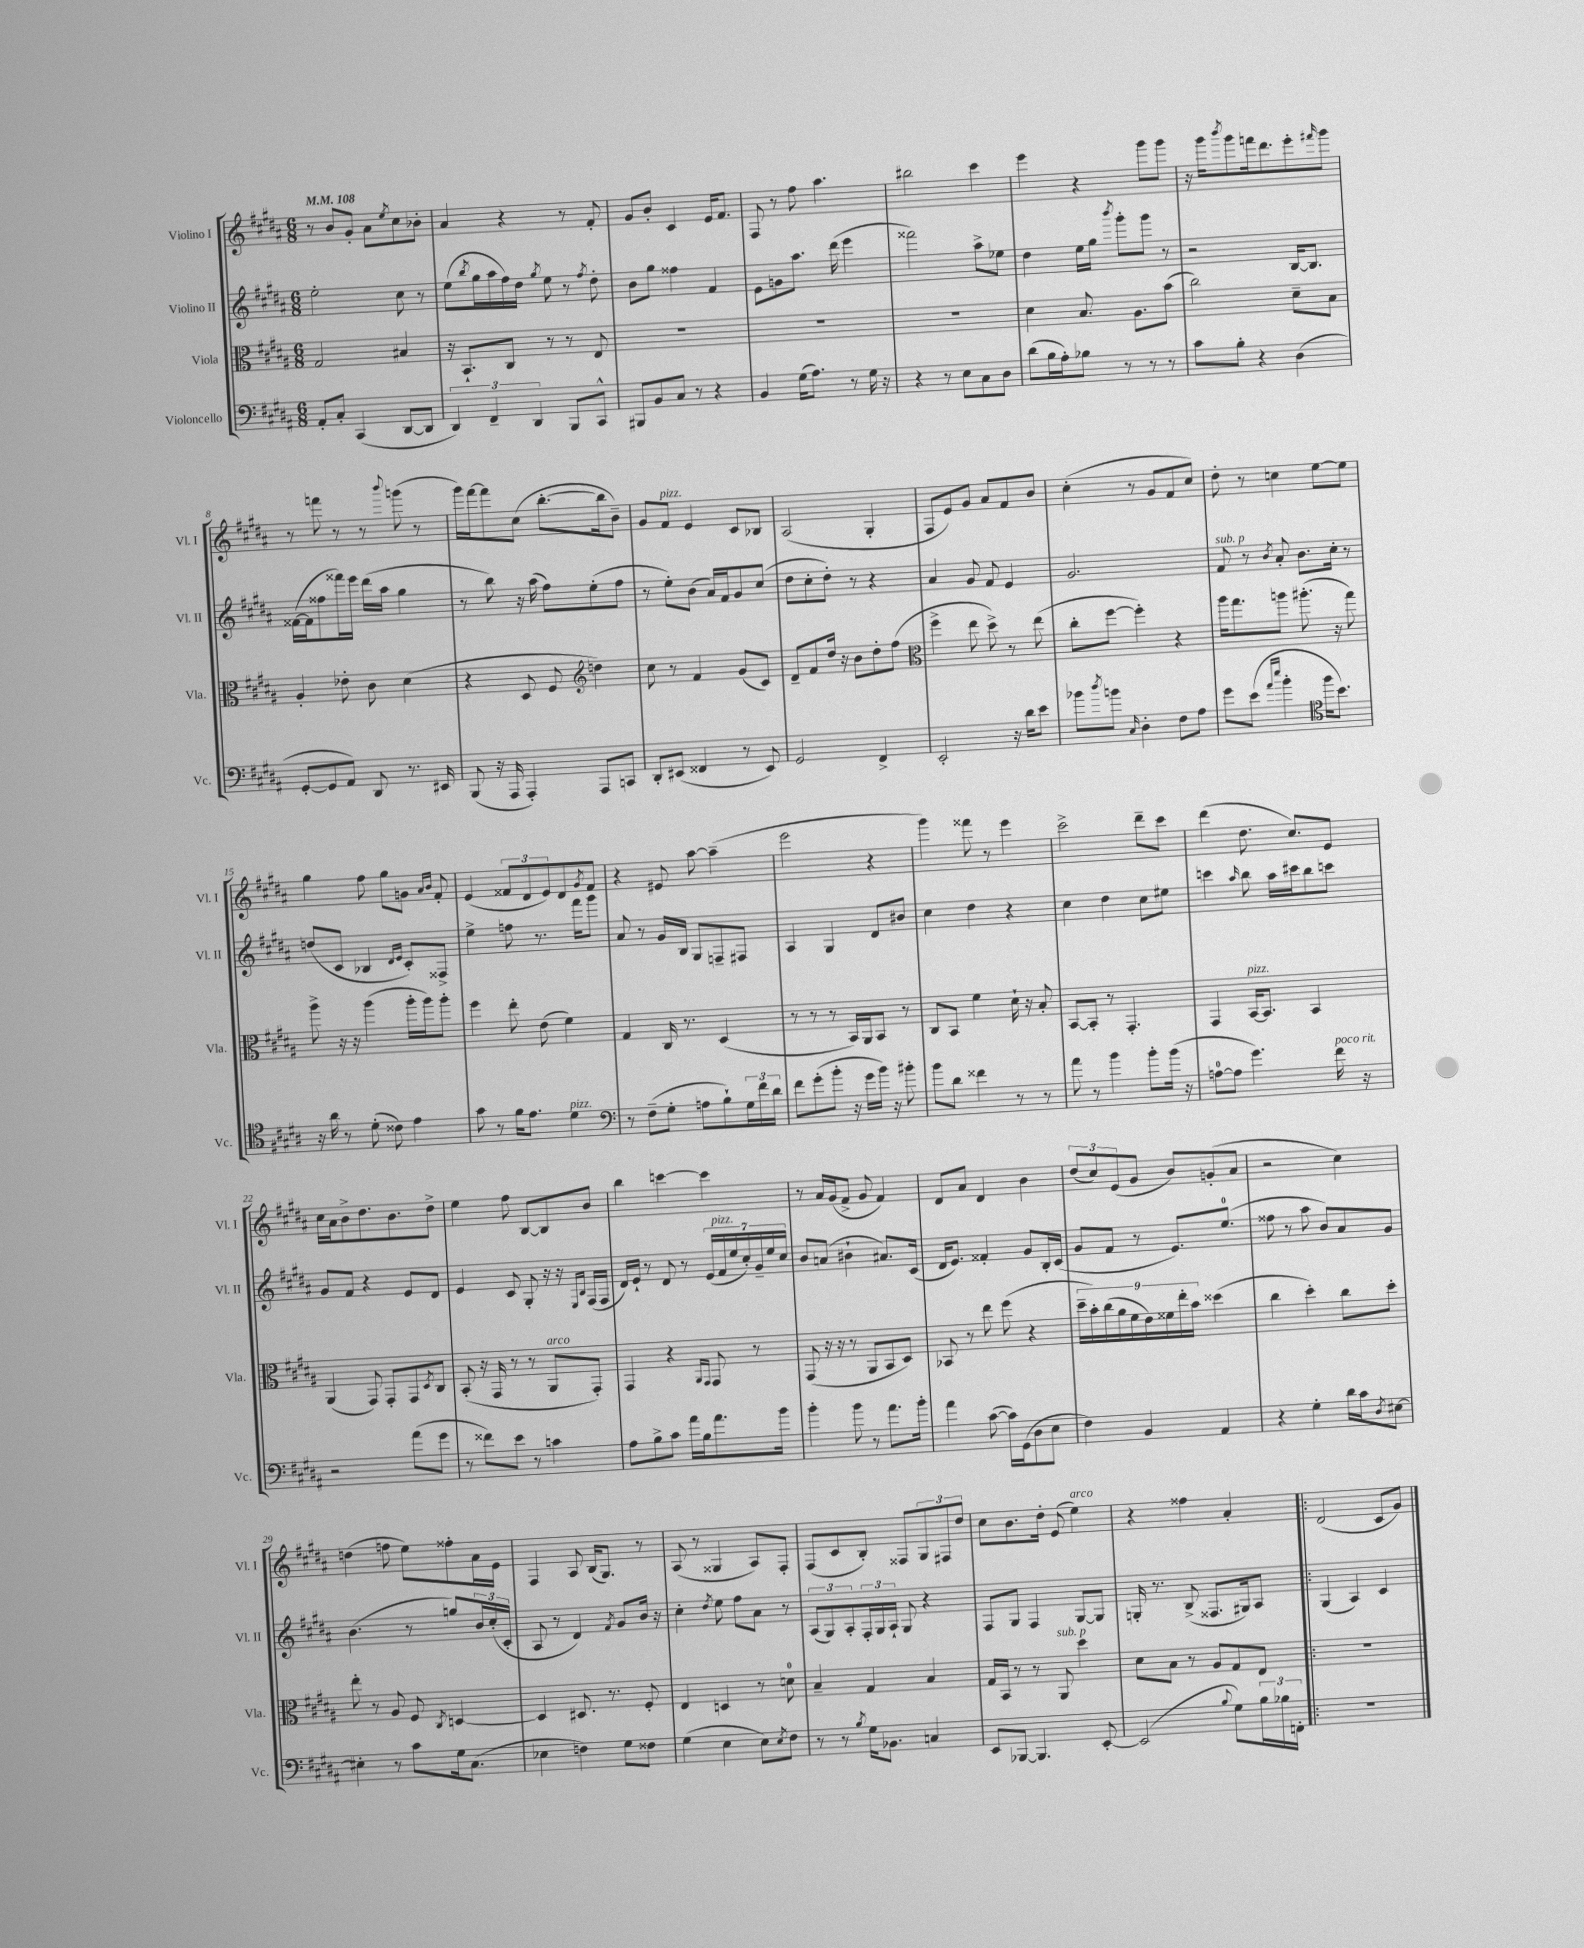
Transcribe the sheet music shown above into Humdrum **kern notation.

**kern	**kern	**kern	**kern
*staff4	*staff3	*staff2	*staff1
*clefF4	*clefC3	*clefG2	*clefG2
*k[f#c#g#d#a#]	*k[f#c#g#d#a#]	*k[f#c#g#d#a#]	*k[f#c#g#d#a#]
*M6/8	*M6/8	*M6/8	*M6/8
*MM108	*MM108	*MM108	*MM108
8AA#'	2G#	2ee'	8r
8C#'	.	.	8b
(4CC#	.	.	8g#'
.	.	.	8a#
.	.	.	8qee
[8DD#	4B#	8cc#	8cc#
8DD#]	.	8r	8b-'
=	=	=	=
6DD#)	16r	(8ee	4a#
.	8.BB`	.	.
.	.	8qbb	.
.	.	16gg#	.
6FF#~	.	.	.
.	.	16aa#	.
.	8C#	16ff#)	4r
.	.	16dd#	.
6DD#	.	.	.
.	.	8qgg#	.
.	8r	8ee	.
8BBB	8r	8r	8r
.	.	8qff#	.
8CC#^^	8E	8dd#'	8f#'
=	=	=	=
8BBB#	2.r	8b	8g#
8BB	.	8gg#	8b'
8C#	.	4ff##	4c#
8r	.	.	.
4r	.	4f#	16e
.	.	.	8.f#
=	=	=	=
4BB	2.r	8e	8F#
.	.	8g	8r
(16G#	.	8.aa#	8ff#
8.A#)	.	.	.
.	.	.	4.aa#
.	.	(16ddd#	.
8r	.	4eee	.
16G#	.	.	.
16r	.	.	.
=	=	=	=
4r	2.r	2fff##)	2bb#
8r	.	.	.
8E	.	.	.
8C#	.	8aa#^	4ccc#
8D#	.	8ee-	.
=	=	=	=
(8d#	4d#	4dd#	4eee
16B	.	.	.
16A#')	.	.	.
8B-	8.B	16ee	4r
.	.	16gg#	.
.	.	8qbbb	.
8r	.	8ggg#'	.
.	8.A#	.	.
8r	.	8ggg#	8ggg#
8r	(8b	8r	8ggg#
=	=	=	=
8c#	2cc#)	2r	16r
.	.	.	16ggg#
.	.	.	8qbbb
8B'	.	.	8ggg#
4r	.	.	16fff
.	.	.	8.ddd#
(4D#	8d#~	[16B	8eee'
.	.	8.B]	.
.	.	.	16qqfff#
.	8B	.	8ggg#
=	=	=	=
[8GG#'	4A#'	([16f##	8r
.	.	16f##]	.
8GG#]	.	8ff##	8fff
8AA#)	8e-'	16fff##)	8r
.	.	16eee	.
8DD#	8c#	(16ddd#	8r
.	.	16aa#	.
.	.	.	8qqbbb
8.r	(4d#	4gg#	(8ggg
.	.	.	8r
16EE#	.	.	.
=	=	=	=
(8BBB	4r	8r	16ggg#)
.	.	.	[16fff#
16r	.	8bb)	8fff#]
16AAA#	.	.	.
4AAA#')	8D#	16r	(8cc#
.	.	(16aa#	.
.	8F#	8ff#)	[8.bb'
*	*clefG2	*	*
8AAA#	4dd)	(8ee'	.
.	.	.	16bb]
8CC	.	8ff#	8b~)
=	=	=	=
8DD#'	8cc#	8r	8g#
(8EE#	8r	8ee')	8f#
4FF##	4f#	(8b	4e
.	.	16a#)	.
.	.	16f#	.
8r	(8g#	8g#	8c#
8EE#)	8c#)	(8cc#	8B-
=	=	=	=
2GG#	8d#~	8dd#	(2A#
.	8f#	8cc#'	.
.	16dd#	8dd#')	.
.	16r	.	.
.	8b	8r	.
4FF#^	8dd#'	4r	4G#'
.	(8ff#	.	.
=	=	=	=
*	*clefC3	*	*
2EE'	4ff#^	4a#	8F#
.	.	.	8e)
.	8ee	8g#	8g#
.	8dd#^)	8f#	8a#
16r	8r	4e	8f#
16d#	.	.	.
8e	(8ee	.	8b
=	=	=	=
8b-	8cc#'	2.g#	(4cc#'
8qdd#	.	.	.
8b	[8ff#	.	.
16qqC#	.	.	.
4D#'	4ff#'])	.	8r
.	.	.	8g#
8F#	4r	.	8f#
8A#	.	.	8cc#)
=	=	=	=
8g#	16aa#	8f#	8dd#'
.	8.gg#	.	.
(8e	.	8r	8r
16qqa#	.	.	.
16qqee	.	8qb	.
4b'	8aa	8a#'	4cc
.	(8.aa#'	8.b	.
*clefC4	*	*	*
16ff#	.	.	[8ee
8.b)	16r	16cc#'	.
.	8gg#)	8r	8ee]
=	=	=	=
16r	8aa#^	(8dd	4gg#
16a#	.	.	.
8r	16r	8c#	.
.	16r	.	.
(8d#'	(4aa#	4B-	8ff#
8c##)	.	.	8gg#
.	.	16qqd#	.
.	.	16qqe	.
4e	16aa#'	8c#')	8g
.	16aa#)	.	.
.	.	.	16qqa#
.	.	.	16qqb
.	8aa#'	8F##^	8f#'
=	=	=	=
8g#	4ff#	4ee^	(4e
8r	.	.	.
16f#	8ee'	8ff	12f##
8.e	.	.	.
.	.	.	12d#
.	(8e	8.r	.
.	.	.	12e)
4d#	4f#)	.	8d#
.	.	16fff#	.
.	.	.	8qg#
.	.	8ggg#	8f##
=	=	=	=
*clefF4	*	*	*
8r	4G#	8a#	4r
(8F#~	.	8r	.
8G#'	16C#	16g#	8e#
.	8.r	16B	.
8A	.	8G#	[8aa#
8B`)	(4D#	8F~	(4aa#~]
24G#	.	8F#	.
24f#	.	.	.
24d#	.	.	.
=	=	=	=
8f#	8r	4A#	2eee
(8g#'	8r	.	.
8b'	8r	4G#	.
16r	16BB)	.	.
16g#	16AA#	.	.
16b)	8BB	8d#	4r
16r	.	.	.
8b#'	8r	8b#	.
=	=	=	=
8b	8C#	4cc#	4ggg#)
8d#	8BB	.	.
4f##	4f#	4dd#	8fff##
.	.	.	8r
8r	16d#`	4r	4eee
.	16r	.	.
8r	8B'	.	.
=	=	=	=
8a#	[8BB	4cc#	2ccc#^
8r	8BB']	.	.
4b	8r	4dd#	.
.	4.GG#'	.	.
8b'	.	8cc#	8ddd#~
(16b	.	8ee#	8ccc#
16r	.	.	.
=	=	=	=
[8A	4GG#	4ccc	(4ddd#
8A]	.	.	.
.	.	16qqaa#	.
4.g#)	[16BB	8bb	8.dd#
.	8.BB]	.	.
.	.	16aa#	.
.	.	16ccc#	8.cc#)
.	4BB	8bb	.
16f#	.	8ccc	8e
16r	.	.	.
=	=	=	=
2r	(4AA#	8g#	16cc#
.	.	.	16a#
.	.	8f#	8b^
.	8GG#)	4r	8.dd#
.	8GG#'	.	.
.	.	.	8.b
(8a#	8GG#	8e	.
.	8qD#	.	.
8g#	8C#	8d#	8dd#^
=	=	=	=
8r	(8BB'	4e	4ee
8f##)	16r	.	.
.	16GG#	.	.
8e	8r	8c#	8ff#
8r	8r	8G#'	[8B
4c	8AA#	16r	8B]
.	.	16r	.
.	.	16qqE	.
.	.	16qqB	.
.	8GG#')	(16F#	8b
.	.	16F#	.
=	=	=	=
8A#	4GG#	16d#)	4bb
.	.	16e`	.
8B^	.	8r	.
8c#	4r	8d#	[4ccc
16a#	.	8r	.
16B	.	.	.
.	16qqAA#	.	.
.	16qqGG#	.	.
8.a#	8GG#	(28e	4ccc]
.	.	28f#	.
.	.	28ee	.
.	.	28cc#')	.
.	8r	.	.
.	.	28g#~	.
.	.	28ee	.
16b	.	.	.
.	.	28cc#	.
=	=	=	=
4b'	(8GG#	8b	8r
.	16r	(8a	16a#
.	16r	.	(16g#
8b	8r	4b#`	8f#^
8r	8AA#	.	8g#
8.a#	8BB	8.a#)	4f#)
.	8D#)	.	.
16b'	.	(16c#	.
=	=	=	=
4a#	8BB-	16d#	8d#
.	.	8.e)	.
.	8r	.	8a#
([8c#	8ee	4f##'	4d#
16c#])	(8ff#	.	.
(16GG#	.	.	.
8D#	4r	8g#	4b
8E	.	16B'	.
.	.	(16c#	.
=	=	=	=
4F#)	18dd#~	8g#	(12dd#
.	18b')	.	.
.	.	.	12cc#)
.	(18cc#	.	.
.	.	8f#	.
.	18a#	.	(12e
.	18f#	.	.
4BB	.	8r	8g#
.	18e)	.	.
.	18f##	.	.
.	.	8.e)	8b)
.	18ee'	.	.
.	18b	.	.
4AA#	(4dd##	.	(8g'
.	.	(8.ee	.
.	.	.	8a#
=	=	=	=
4r	4cc#	8ff##	2r
.	.	8r	.
4G#'	4dd#')	8aa#	.
.	.	8b)	.
16d#	8cc#	8a#	4cc#)
16c#	.	.	.
8qD#	.	.	.
[8E#	8dd#'	8g#	.
=	=	=	=
4E#']	8ee'	(4.b	(4dd
.	8r	.	.
8r	8A#	.	8ff
8c#	8F#	8r	8ee)
.	8qC#	.	.
16G#	[4D	8gg)	8ff##'
(8.C#	.	.	.
.	.	24b	16a#
.	.	(24cc#'	.
.	.	.	16e
.	.	24c#'	.
=	=	=	=
4E-	4D]	8A#	4F#
.	.	8r	.
4F)	8.D#	4d#)	8A#
.	.	.	(16B
.	8.r	.	8.G#)
.	.	8qf#	.
8G#	.	8g#	.
8F##	8F#'	16b	8r
.	.	16r	.
=	=	=	=
(4G#	4E	4cc#'	(8A#
.	.	.	8r
.	.	8qdd#	.
4E	4D	8ee	4G##
.	.	8ff#	.
8E)	8r	8a#	8A#)
8qE	.	.	.
8F#	8d	8r	8F#'
=	=	=	=
8r	4B~	(12A#	(8F#
.	.	12G#)	.
8r	.	.	8c#
.	.	12A#'	.
8qB	.	.	.
16G#	4G#	24F#'	8B')
.	.	24G#	.
8.BB-	.	.	.
.	.	24A#`	.
.	.	8G#	8F##
4C	4B	4r	12G#
.	.	.	12F#
.	.	.	12dd#
=	=	=	=
8EE	16G#	8F#	8cc#
.	16BB	.	.
[8BBB-	8r	8G#	8.b
4.BBB-]	8r	4F#	.
.	.	.	16dd#'
.	8AA#	.	(8e
.	4dd#	[8G#	4ee)
[8EE'	.	8G#]	.
=	=	=	=
(2EE]	8d#	16G'	4r
.	.	8.r	.
.	8B	.	.
.	8r	(8B^	4ff##
.	8A#	8.F##	.
8qqB	.	.	.
8G#)	8G#	.	4a#'
.	.	16G#)	.
24B	8E	8A#	.
24B-	.	.	.
24FF'	.	.	.
=!|:	=!|:	=!|:	=!|:
2.r	2.r	(4G#	(2d#
.	.	4A#)	.
.	.	4c#	8c#
.	.	.	8g#)
==	==	==	==
*-	*-	*-	*-
